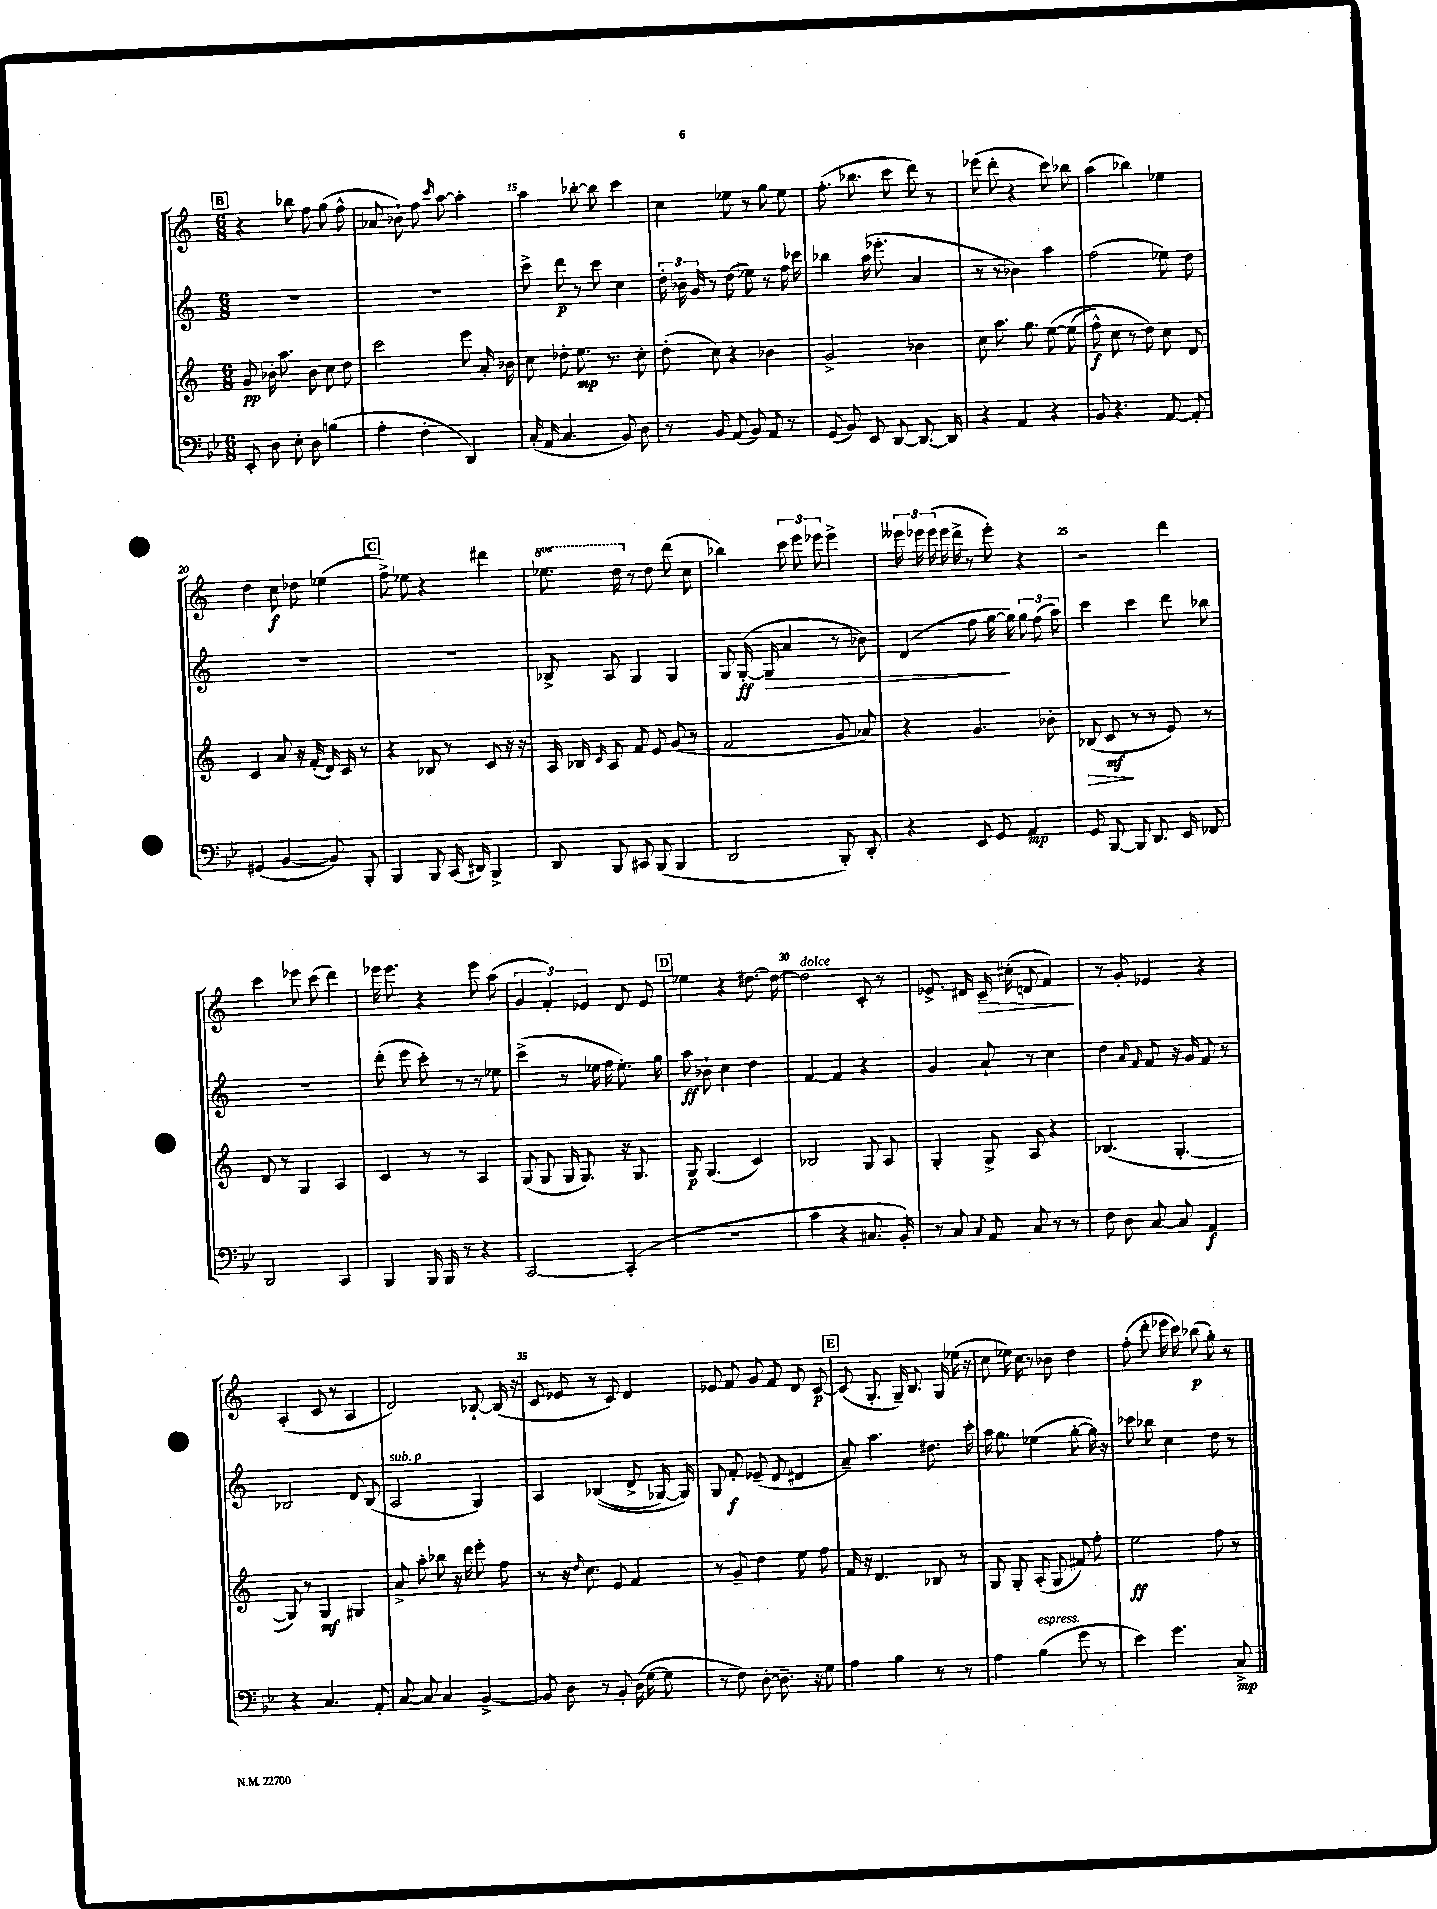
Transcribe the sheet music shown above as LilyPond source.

<<
\new StaffGroup <<
\new Staff = "s0" {
    \clef treble \key c \major \numericTimeSignature \time 6/8 \set Staff.ottavationMarkups = #ottavation-simple-ordinals
    \autoBeamOff \mark \markup { \box "B" } r4 bes''8 f''8 g''8( f''8-^ |
    aes'8 bes'8-!) f''8 \grace { c'''16 } a''8~ a''4-. |
    a''4 bes''8~-. bes''8 c'''4 |
    c''4 ees''8 r8 g''8 ees''8 |
    f''8.-.( bes''8. c'''8 d'''8) r8 |
    ees'''8( d'''8-. r4 c'''8) bes''8 |
    a''4( bes''4) ees''4 |
    d''4 c''8\f des''8 ees''4( |
    \mark \markup { \box "C" } f''8->) ees''8 r4 dis'''4 |
    \ottava #1 ees'''8. d'''16 \ottava #0 r8 d''8 d'''8( c''8 |
    bes''4) \tuplet 3/2 { c'''8 e'''8 ees'''8 } ees'''4-> |
    \tuplet 3/2 { eeses'''16 ees'''16 ees'''16( } ees'''16 d'''16-> r8 ees'''8-.) r4 |
    r2 d'''4 |
    c'''4 ees'''8 c'''8( d'''4) |
    ees'''16 ees'''8. r4 ees'''8 a''8( |
    \tuplet 3/2 { g'4 f'4-.) ees'4 } d'8 ees'8 |
    \mark \markup { \box "D" } ees''4 r4 dis''8.~ dis''16~ |
    dis''2^\markup { \italic "dolce" } c'8-. r8 |
    ees'8.-> dis'16 c'16--\> cis''16-.( d'8 f'4\!) |
    r8 g'8-. ees'4 r4 |
    a4-.( c'8 r8 a4 |
    d'2) bes8~-! bes16( r16 |
    c'8 ees'8 r8 c'8) d'4 |
    ees'8 f'8 g'8 f'8 d'8 c'8~\p |
    \mark \markup { \box "E" } c'8( g8.-. g16--) b8. g16 ees''16( r16 |
    c''8 ees''16) c''16 r8 bes'8 d''4 |
    f''8-.( d'''8-. ees'''16 c'''16) bes''8\p( g''8-.) r8 \bar "|." |
}
\new Staff = "s1" {
    \clef treble \key c \major \numericTimeSignature \time 6/8
    \autoBeamOff \mark \markup { \box "B" } R2. |
    R2. |
    c'''8-> d'''8\p r8 c'''8 c''4 |
    \tuplet 3/2 { d''16-. bes'16 g'16 } r8 d''8( ees''8) r8 f''16 ces'''16 |
    bes''4 a''16( ees'''8.-. a'4 |
    r8 r8 bes'4) a''4 |
    f''2( ees''8) d''8 |
    R2. |
    \mark \markup { \box "C" } R2. |
    bes8-> a8 g4 g4 |
    g8 g16~-.\ff( g16\> a'4 r8 bes'8) |
    d'4( f''8 g''16~\! g''16) \tuplet 3/2 { g''8 f''8( a''8) } |
    c'''4 c'''4 d'''8 bes''8 |
    R2. |
    d'''8-.( e'''8 c'''8-.) r8 r8 ees''8 |
    c'''4->( r8 ees''16 f''16 ees''8.-.) g''16 |
    \mark \markup { \box "D" } a''8\ff bes'8-! c''4 d''4 |
    f'4~ f'4 r4 |
    g'4 a'8-! r8 c''4 |
    d''4 \grace { a'16 f'16 } f'8 r16 g'16 f'8 r8 |
    bes2 d'8 bes8( |
    a2^\markup { \italic "sub. p" } g4) |
    a4 bes4(\( d'8-> ges16~) ges16\) |
    g8 f'8-.\f ees'8--( d'8 dis'4 |
    \mark \markup { \box "E" } a'8--) a''4. dis''8. c'''16-. |
    a''16 g''8. ees''4( g''8~-. g''16) r16 |
    ces'''8 bes''8 c''4 d''8 r8 \bar "|." |
}
\new Staff = "s2" {
    \clef treble \key c \major \numericTimeSignature \time 6/8
    \autoBeamOff \mark \markup { \box "B" } g'8\pp bes'16-. a''8. bes'8 c''8 d''8 |
    c'''2 e'''8 a'16-. bes'16 |
    c''8 des''8-. e''8.\mp r8. c''8-. |
    d''8-.( c''8) r4 bes'4 |
    g'2-> bes'4 |
    c''8 a''8. g''8. e''8~\( e''8( |
    f''8-^\f) c''8 r8 d''8\) c''8 d'8 |
    c'4 a'8 r16 f'16-.( d'16) c'16 r8 |
    \mark \markup { \box "C" } r4 bes8 r8 c'8 r16 r16 |
    a16 bes16 \grace { c'16 } a8 f'8 e'8 g'8( r8 |
    f'2 g'8 aes'8) |
    r4 g'4. bes'8-. |
    bes8\>( c'8\mf\! r8 r8 e'8) r8 |
    d'8 r8 g4 a4 |
    c'4 r8 r8 a4 |
    g8( g8 g16 g8.) r16 g8. |
    \mark \markup { \box "D" } g8\p g4.( c'4) |
    bes2 g8 a8 |
    g4-. g8-> a8 r4 |
    bes4.( g4.~-. |
    g8) r8 g4\mf gis4 |
    a'8-> a''8-. bes''8 r16 d'''16 e'''8-. f''8 |
    r8 r16 \grace { d''16 } c''8. e'8 f'4 |
    r8 g'8-- d''4 e''8 f''8 |
    \mark \markup { \box "E" } f'16 r16 d'4. bes8 r8 |
    g8 g8-. a8-.( g8 fis'8) f''8-. |
    e''2\ff f''8 r8 \bar "|." |
}
\new Staff = "s3" {
    \clef bass \key bes \major \numericTimeSignature \time 6/8
    \autoBeamOff \mark \markup { \box "B" } ees,8-. d8 ees8-. d8 b4( |
    a4-. f4-. d,4) |
    c16-.( a,16 c4. bes,8) d8 |
    r8 bes,8 a,8( bes,8) a,8 r8 |
    g,8( bes,8) ees,8 d,8~ d,8.~ d,16 |
    r4 a,4 r4 |
    bes,8 r4. a,8~ a,8-. |
    gis,4( bes,4~ bes,8) bes,,8-. |
    \mark \markup { \box "C" } bes,,4 bes,,8 c,16( dis,16) bes,,4-> |
    d,8 bes,,8 cis,8 bes,,8( bes,,4 |
    d,2 bes,,8-.) d,8-. |
    r4 ees,8 g,8 a,4\mp |
    g,8 bes,,8~ bes,,8 d,8. ees,16 fes,8 |
    d,2 c,4 |
    bes,,4 bes,,16 bes,,16 r8 r4 |
    c,2~ c,4-.( |
    \mark \markup { \box "D" } R2. |
    c'4 r4 cis8. bes,16-.) |
    r8 c8 \appoggiatura { c8 } a,8 c8 r8 r8 |
    f8 d8 c8~ c8 a,4\f |
    r4 c4. a,8-. |
    c8~ c8 c4 bes,4~-> |
    bes,8 d8 r8 bes,8-. d16( g16~ g8 |
    r8 f8) d8~-. d8.-- r16 g8 |
    \mark \markup { \box "E" } a4 bes4 r8 r8 |
    a4 bes4^\markup { \italic "espress." }( g'8 r8 |
    ees'4) g'4. c8->\mp \bar "|." |
}
>>
>>
\layout { \context { \Score currentBarNumber = #13 \override BarNumber.break-visibility = ##(#f #t #t) barNumberVisibility = #(every-nth-bar-number-visible 5) } }
